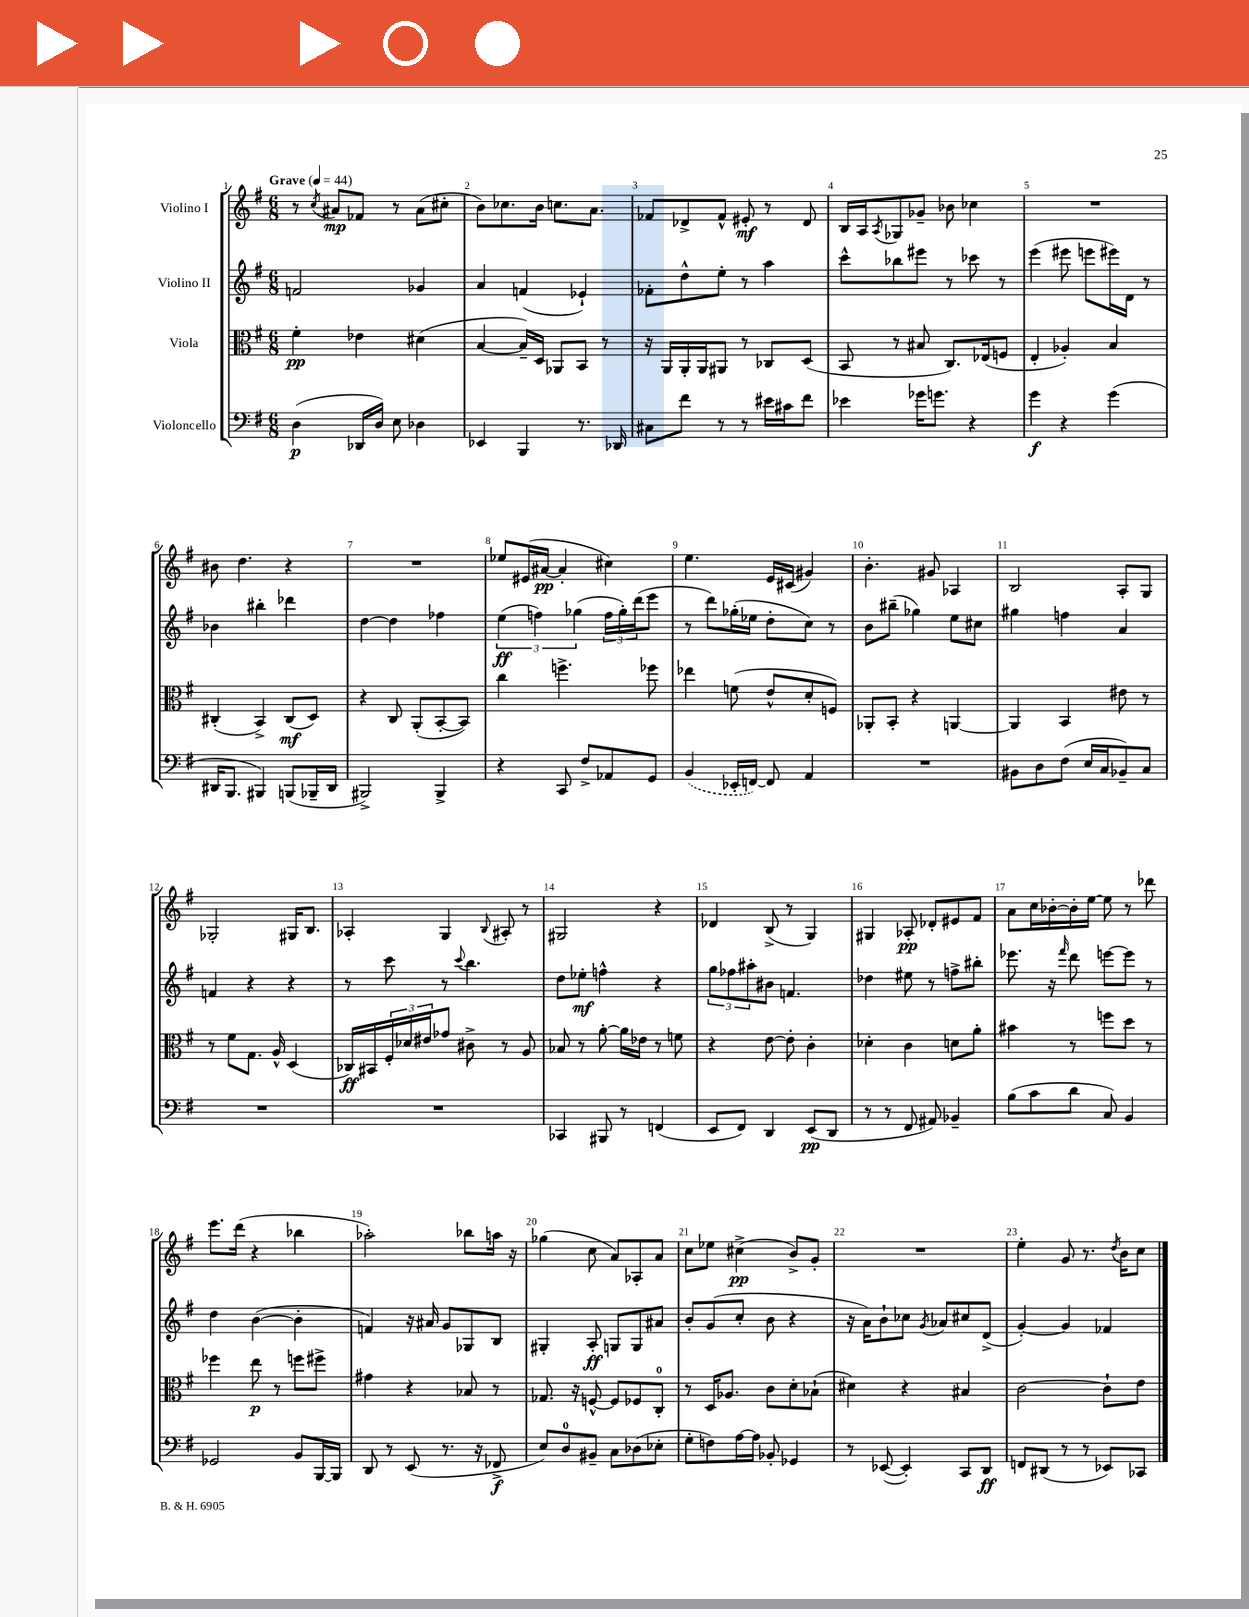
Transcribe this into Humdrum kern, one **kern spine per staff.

**kern	**kern	**kern	**kern
*staff4	*staff3	*staff2	*staff1
*clefF4	*clefC3	*clefG2	*clefG2
*k[f#]	*k[f#]	*k[f#]	*k[f#]
*M6/8	*M6/8	*M6/8	*M6/8
*MM44	*MM44	*MM44	*MM44
(4D	4f#'	2f	8r
.	.	.	8qcc
.	.	.	8a#
16DD-	4e-	.	8f-
16D)	.	.	.
8E	.	.	8r
4D-	(4d#	4g-	(8a#
.	.	.	8cc#'
=	=	=	=
4EE-	[4B	4a	8b)
.	.	.	8.cc-
4BBB	16B~])	(4f	.
.	16D	.	16b
.	8AA-	.	8.cc
8.r	8BB	4e-`)	.
.	.	.	8.a
.	8r	.	.
16DD-	.	.	.
=	=	=	=
8C#	16r	8f-'	8f-
.	16AA	.	.
8f#	16AA'	8dd^^	8d-^
.	16AA	.	.
8r	8AA#	8ee'	8f-^^
8r	8r	8r	8e#'
16e#	8C-	4aa	8r
16c#	.	.	.
8f#	(8D	.	8d-
=	=	=	=
4e-	8BB	8ccc^^	16B
.	.	.	16A
.	.	.	8qA
.	8r	8bb-	8G-
16g-	8B#	8eee#	8g-~
8.g	.	.	.
.	8.C)	8r	8b-
4r	.	8ccc-	4cc-
.	(16E-	.	.
.	8F	8r	.
=	=	=	=
4g	4E'	(4eee	2.r
4r	4A-')	8eee#	.
.	.	8eee	.
(4g	4B	16eee#)	.
.	.	16d	.
.	.	8r	.
=	=	=	=
16DD#	(4C#'	4b-	8b#
8.BBB	.	.	.
.	.	.	4.dd
4BBB#)	4BB^)	4bb#'	.
(8BBB	(8C#	4ddd-	4r
16BBB-~	8D)	.	.
16DD#	.	.	.
=	=	=	=
2BBB#^)	4r	[4dd	2.r
.	8C	4dd]	.
.	(8AA'	.	.
4BBB#^	[8BB'	4ff-	.
.	8BB])	.	.
=	=	=	=
4r	4cc	(6ee	8ee-
.	.	.	(16e#
.	.	6ff)	.
.	.	.	[16a#
8CC	4.ff^	.	4a#']
.	.	(6gg-	.
8F#^	.	.	.
8AA-	.	24ff	4cc#)
.	.	24gg-')	.
.	.	(24ddd	.
8GG	8ff-	8eee	.
=	=	=	=
(4BB	4ee-	8r	4.ee
.	.	8ddd)	.
16EE-'	(8f	(16gg-'	.
[16FF)	.	16ee-	.
8FF]	8e^^	8dd'	16e
.	.	.	(16c#
4AA	8d'	8cc)	4g#)
.	8F)	8r	.
=	=	=	=
2.r	8AA-'	8b	4.b'
.	8BB'	(8bb#~	.
.	4r	4gg-)	.
.	.	.	8g#
.	[4AA	8ee	4A-
.	.	8cc#	.
=	=	=	=
8BB#	4AA]	4gg#	2B
8D	.	.	.
(8F#	4BB	4ff	.
16E	.	.	.
16C	.	.	.
8BB-~)	8e#	4a	8A'
8C	8r	.	8G
=	=	=	=
2.r	8r	4f	2G-'
.	8f#	.	.
.	8.G	4r	.
.	16A^^	.	.
.	(4D	4r	16G#
.	.	.	8.B
=	=	=	=
2.r	16C-)	8r	4A-'
.	16BB#	.	.
.	24F#'	8ccc	.
.	24d-	.	.
.	24e#	.	.
.	8g-	8r	4G
.	.	8qqccc	.
.	8c#^	4.bb	.
.	.	.	8qqB
.	8r	.	8A#'
.	8A	.	8r
=	=	=	=
4CC-	8B-	8dd	2G#
.	8r	8ee-'	.
8BBB#	[8a'	4ff^^	.
8r	16a]	.	.
.	16e-	.	.
(4FF	8r	4r	4r
.	8f	.	.
=	=	=	=
8EE	4r	12gg	4d-
.	.	12ff-	.
8FF#)	.	.	.
.	.	12aa#'	.
4DD	[8e	8b#	(8B^
.	8e']	4.f	8r
(8EE	4c'	.	4G)
8DD	.	.	.
=	=	=	=
8r	4d-'	4dd-	4G#
8r	.	.	.
8FF#	4c	8ee#	8A-'
8AA#)	.	8r	8d-'
4BB-~	8d	8ff^	8e#
.	8a'	8bb#'	8f#
=	=	=	=
(8B	4b#	8.eee-	8a
8c	.	.	16cc
.	.	16r	[16b-'
.	.	16qqfff#	.
8d	8r	8ddd	16b-']
.	.	.	[16ee
8C)	8ff	[8eee	8ee]
4BB	8dd	8eee]	8r
.	8r	8r	8ddd-
=	=	=	=
2GG-	4ff-	4dd	8.eee
.	.	.	(16ddd
.	8ee	([4b	4r
.	8r	.	.
8BB	8ff	4b']	4bb-
[16BBB	8ff#^	.	.
16BBB]	.	.	.
=	=	=	=
8DD	4g#	4f)	2aa-')
8r	.	.	.
(8EE	4r	16r	.
.	.	16a#	.
8.r	.	8g	.
.	8B-	8G-	8bb-
16r	.	.	.
8FF-^	8r	8B	16aa
.	.	.	16r
=	=	=	=
8E)	8.G-	4G#'	(4gg-
8D	.	.	.
.	16r	.	.
8BB#~	[8F^^	8A'	8cc
8C	8F]	8G	8a)
(8D-	8F-	8G	8A-'
8E-'	8C'	8a#	8a
=	=	=	=
8G'	8r	8b'	8cc
8F)	16D	(8g	8ee-
.	8.A-	.	.
[16A	.	8cc'	(4cc#^
16A]	.	.	.
8BB-'	8c	8b	.
4GG-	8d'	4r	8b^)
.	(8B-`	.	8g'
=	=	=	=
8r	4d#)	16r	2.r
.	.	16a)	.
([8EE-	.	8b`	.
4EE-'])	4r	8cc-	.
.	.	8qg	.
.	.	8a-	.
8CC	4B#	8cc#	.
8DD	.	(8d^	.
=	=	=	=
8FF	[2c	[4g')	4ee'
(8DD#	.	.	.
8r	.	4g]	8g
8r	.	.	8.r
8EE-)	8c`]	4f-	.
.	.	.	8qdd
.	.	.	16b
8CC-	8e	.	8cc
==	==	==	==
*-	*-	*-	*-
